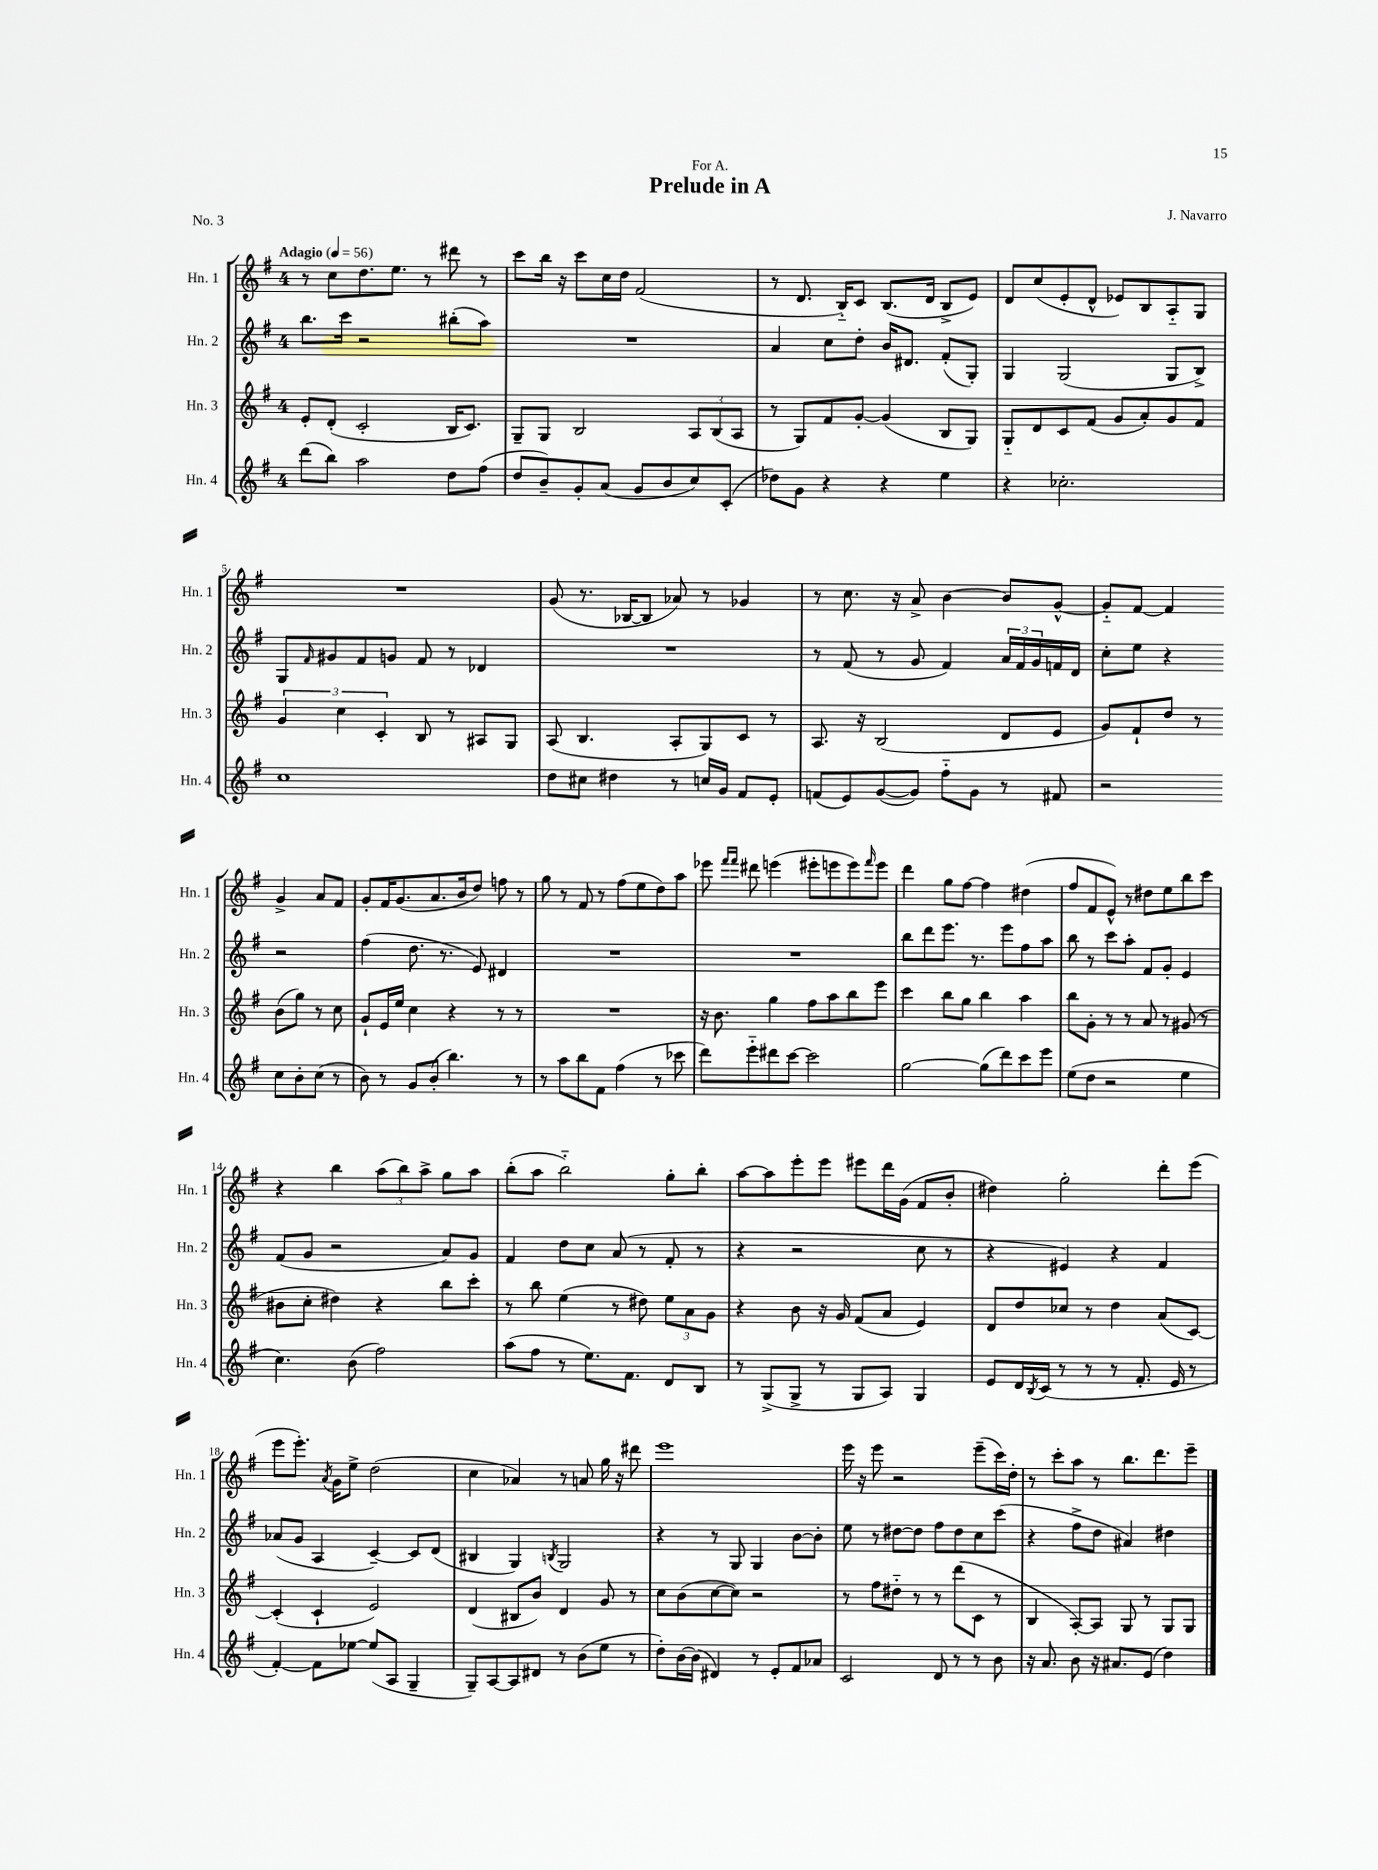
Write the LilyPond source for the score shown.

\header { title = "Prelude in A" composer = "J. Navarro" dedication = "For A." piece = "No. 3" }
<<
\new StaffGroup <<
\new Staff = "s0" \with { instrumentName = "Hn. 1" shortInstrumentName = "Hn. 1" } {
    \clef treble \key g \major \once \override Staff.TimeSignature.style = #'single-digit \time 4/4 \tempo "Adagio" 4 = 56
    r8 c''8 d''8. e''8. r8 dis'''8 r8 |
    c'''8 b''16 r16 c'''8 c''16 d''16 fis'2( |
    r8 d'8. b16-_) c'8 b8.( d'16 b8-> e'8) |
    d'8 c''8( e'8-. d'8-^ ees'8) b8 a8-_ g8 |
    R1 |
    g'8( r8. bes16~ bes8 aes'8) r8 ges'4 |
    r8 c''8. r16 a'8-> b'4~ b'8 g'8~-^ |
    g'8-_ fis'8~ fis'4 g'4-> a'8 fis'8 |
    g'8-. fis'16 g'8.( a'8. b'16 d''8) f''8 r8 |
    g''8 r8 fis'8 r8 fis''8( e''8 d''8) a''8 |
    ees'''8 \grace { fis'''16 fis'''16 } dis'''8 e'''4( eis'''8-. e'''8 e'''8) \grace { fis'''16 } e'''8 |
    d'''4 g''8 fis''8~ fis''4 dis''4( |
    fis''8 fis'8 e'8-^) r8 dis''8 e''8 b''8 c'''8 |
    r4 b''4 \tuplet 3/2 { a''8( b''8) a''8-> } g''8 a''8 |
    b''8-.( a''8 b''2-_) g''8-. b''8-. |
    a''8~ a''8 e'''8-. e'''8 eis'''8 d'''16 g'16( fis'8 b'8-. |
    dis''4) g''2-. d'''8-. e'''8( |
    e'''8 e'''8.-.) \acciaccatura { a'8 } g'16 e''8-> d''2( |
    c''4 aes'4) r8 a'8 g''16 r16 dis'''8 |
    e'''1 |
    e'''16 r16 e'''8 r2 e'''8--( c'''16) d''16-. |
    r8 c'''8-. a''8 r8 b''8. d'''8. e'''8-- \bar "|." |
}
\new Staff = "s1" \with { instrumentName = "Hn. 2" shortInstrumentName = "Hn. 2" } {
    \clef treble \key g \major \once \override Staff.TimeSignature.style = #'single-digit \time 4/4
    b''8. c'''16 r2 bis''8-.( a''8) |
    R1 |
    a'4 c''8 d''8-. b'16 dis'8. fis'8-.( g8-.) |
    g4 g2( g8 b8->) |
    g8 \grace { fis'16 } gis'8 fis'8 g'8 fis'8 r8 des'4 |
    R1 |
    r8 fis'8( r8 g'8 fis'4) \tuplet 3/2 { a'16 fis'16 g'16 } f'16 d'16 |
    c''8-. e''8 r4 r2 |
    fis''4( d''8. r8. e'8) dis'4 |
    R1 |
    R1 |
    b''8 d'''8 e'''8. r8. e'''8 fis''8 a''8 |
    b''8 r8 c'''8 a''8-. fis'8 g'8-. e'4 |
    fis'8( g'8 r2 a'8) g'8 |
    fis'4 d''8 c''8 a'8( r8 fis'8-. r8 |
    r4 r2 c''8 r8 |
    r4 eis'4) r4 fis'4 |
    aes'8( g'8 a4 c'4~--) c'8 d'8( |
    bis4 g4) \acciaccatura { b8 } g2 |
    r4 r8 g8 g4 b'8~ b'8-. |
    e''8 r8 dis''8~ dis''8 fis''8 dis''8 c''8 c'''8( |
    r4 fis''8-> d''8 ais'4) dis''4 \bar "|." |
}
\new Staff = "s2" \with { instrumentName = "Hn. 3" shortInstrumentName = "Hn. 3" } {
    \clef treble \key g \major \once \override Staff.TimeSignature.style = #'single-digit \time 4/4
    e'8-. d'8-.( c'2-. b16 c'8.) |
    g8-- g8 b2 \tuplet 3/2 { a8 b8( a8 } |
    r8 g8) fis'8 g'8~-. g'4( b8 g8) |
    g8-_ d'8 c'8 fis'8( g'8 a'8-.) g'8 fis'8 |
    \tuplet 3/2 { g'4 c''4 c'4-. } b8 r8 ais8 g8 |
    a8( b4. a8-. g8) c'8 r8 |
    a8. r16 b2( d'8 e'8 |
    g'8) fis'8-! d''8 r8 b'8( g''8) r8 c''8 |
    g'8-! e'16 e''16 c''4 r4 r8 r8 |
    R1 |
    r16 b'8. g''4 fis''8 a''8 b''8 e'''8 |
    c'''4 b''8 g''8 b''4 a''4 |
    b''8 g'8-. r8 r8 a'8 r8 gis'8( r8 |
    bis'8 c''8-. dis''4) r4 b''8 c'''8-. |
    r8 b''8 e''4( r8 dis''8) \tuplet 3/2 { e''8 a'8 g'8 } |
    r4 b'8 r16 g'16 fis'8( a'8 e'4) |
    d'8 d''8 ces''8 r8 d''4 a'8( c'8~) |
    c'4-.( c'4-! e'2) |
    d'4( bis8 b'8) d'4 g'8 r8 |
    c''8 b'8( c''8~ c''8) r2 |
    r8 fis''8 dis''8-_ r8 r8 d'''8( c'8 r8 |
    b4 a8~-.) a8 g8 r8 g8 g8 \bar "|." |
}
\new Staff = "s3" \with { instrumentName = "Hn. 4" shortInstrumentName = "Hn. 4" } {
    \clef treble \key g \major \once \override Staff.TimeSignature.style = #'single-digit \time 4/4
    d'''8( b''8) a''2 d''8 fis''8( |
    d''8 b'8--) g'8-. a'8( g'8 b'8 c''8) c'8-.( |
    des''8) g'8 r4 r4 e''4 |
    r4 ces''2.-. |
    c''1 |
    d''8 cis''8 dis''4 r8 c''16 g'16 fis'8 e'8-. |
    f'8( e'8) g'8~( g'8) fis''8-_ g'8 r8 fis'8 |
    r2 c''8 b'8-. c''8( r8 |
    b'8) r8 g'8 b'8-.( b''4.) r8 |
    r8 a''8 b''8 fis'8 fis''4( r8 ces'''8 |
    d'''8) e'''8-_ dis'''8 c'''8~ c'''2 |
    g''2~ g''8( d'''8) c'''8 e'''8 |
    e''8( d''8 r2 e''4 |
    c''4.) b'8( fis''2) |
    a''8( fis''8 r8 e''8.) fis'8. d'8 b8 |
    r8 g8->( g8-> r8 g8 a8) g4 |
    e'8 d'16 \acciaccatura { b8 } c'16( r8 r8 r8 fis'8.-. e'16 r8 |
    fis'4~-.) fis'8 ees''8~ ees''8( a8 g4-- |
    g8--) a8~ a8 dis'8 r8 b'8( e''8 r8 |
    d''8-.) b'16~ b'16( dis'4) r8 e'8-. fis'8 aes'8 |
    c'2 d'8 r8 r8 b'8 |
    r16 a'8. b'8 r16 ais'8. e'8( d''4) \bar "|." |
}
>>
>>
